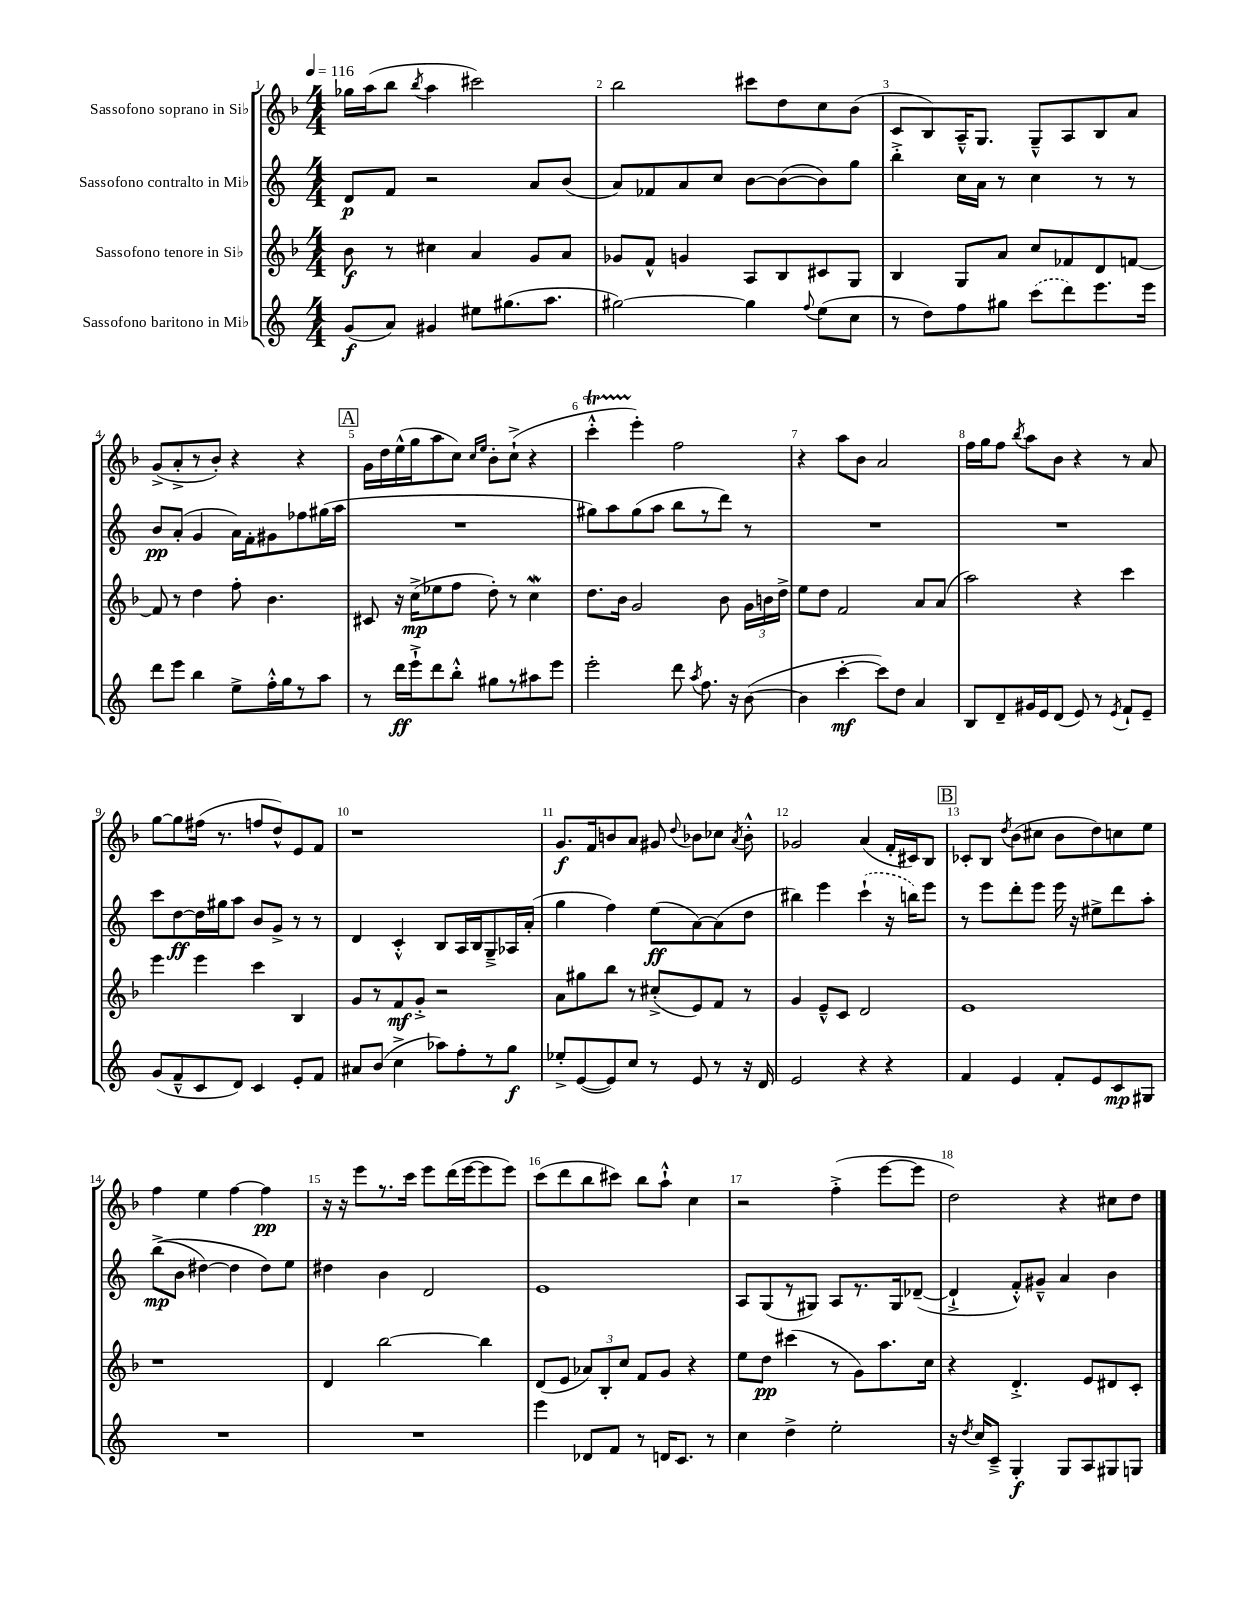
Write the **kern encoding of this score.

**kern	**kern	**kern	**kern
*staff4	*staff3	*staff2	*staff1
*clefG2	*clefG2	*clefG2	*clefG2
*k[]	*k[b-]	*k[]	*k[b-]
*M4/4	*M4/4	*M4/4	*M4/4
*MM116	*MM116	*MM116	*MM116
(8g/L	8b-\	8d/L	16gg-\LL
.	.	.	(16aa\J
8a/J)	8r	8f/J	8bb-\J
.	.	.	8qbb-/
4g#/	4cc#\	2r	4aa\
8ee#\L	4a/	.	2ccc#\)
(8.gg#\	.	.	.
.	8g/L	8a/L	.
8.aa\J	.	.	.
.	8a/J	(8b/J	.
=	=	=	=
[2gg#\)	8g-/L	8a/L)	2bb-\
.	8f^^/J	8f-/	.
.	4g/	8a/	.
.	.	8cc/J	.
4gg#\]	8A/L	[8b\L	8ccc#\L
.	8B-/	(8b\_	8dd\
8qqff/	.	.	.
(8ee\L	8c#/	8b\])	8cc\
8cc\J	8G/J	8gg\J	(8b-\J
=	=	=	=
8r	4B-/	4bb'^\	8c/L
8dd\L)	.	.	8B-/)
8ff\	8G/L	16cc\LL	16A~^^/K
.	.	16a\JJ	8.G/J
8gg#\J	8a/J	8r	.
(8ccc\L	8cc/L	4cc\	8G~^^/L
8ddd\)	8f-/	.	8A/
8.eee\	8d/	8r	8B-/
.	[8f/J	8r	8a/J
16eee\Jk	.	.	.
=	=	=	=
8ddd\L	8f/]	8b/L	(8g^/L
8eee\J	8r	(8a'/J	8a'^/
4bb\	4dd\	4g/	8r
.	.	.	8b-'/J)
8ee^\L	8ff'\	16a\LL)	4r
.	.	16f'\J	.
16ff'^^\L	4.b-\	8g#\	.
16gg\J	.	.	.
8r	.	8ff-\	4r
8aa\J	.	(16gg#\L	.
.	.	16aa\JJ	.
=	=	=	=
8r	8c#/	1r	16g\LL
.	.	.	16dd\
16ddd\LL	16r	.	(16ee^^\
16eee`^\J	(16cc^\LK	.	16gg\J
8ddd\	8ee-\	.	8aa\
8bb'^^\J	8ff\J	.	8cc\J)
.	.	.	16qqcc/LL
.	.	.	16qqee/JJ
8gg#\L	8dd'\)	.	8b-'\L
8r	8r	.	(8cc`^\J
8aa#\	4cc\	.	4r
8eee\J	.	.	.
=	=	=	=
2eee'\	8.dd\L	8gg#\L)	4ccc'^^\
.	.	8aa\	.
.	16b-\Jk	.	.
.	2g/	(8gg#\	4eee'\)
.	.	8aa\J	.
8ddd\	.	8bb\L	2ff\
8qaa/	.	.	.
8.ff\	.	8r	.
.	8b-\	8ddd\J)	.
16r	.	.	.
([8b\	24g\LL	8r	.
.	24b\	.	.
.	24dd^\JJ	.	.
=	=	=	=
4b\]	8ee\L	1r	4r
.	8dd\J	.	.
[4ccc'\	2f/	.	8aa\L
.	.	.	8b-\J
8ccc\]L)	.	.	2a/
8dd\J	.	.	.
4a/	8a/L	.	.
.	(8a/J	.	.
=	=	=	=
8B/L	2aa\)	1r	16ff\LL
.	.	.	16gg\J
8d~/	.	.	8ff\J
.	.	.	8qbb-/
16g#/L	.	.	8aa\L
16e/J	.	.	.
(8d/J	.	.	8b-\J
8e/)	4r	.	4r
8r	.	.	.
8qe/	.	.	.
8f`/L	4ccc\	.	8r
8e~/J	.	.	8a/
=	=	=	=
(8g/L	4eee\	8ccc\L	[8gg\L
8f~^^/	.	[8dd\	8gg\]
8c/	4eee\	16dd\]L	(16ff#\Jk
.	.	16gg#\J	8.r
8d/J)	.	8aa\J	.
4c/	4ccc\	8b/L	8ff/L
.	.	8g^/J	8dd^^/)
8e'/L	4B-/	8r	8e/
8f/J	.	8r	8f/J
=	=	=	=
8a#/L	8g/L	4d/	1r
(8b/J	8r	.	.
4cc^\	8f/	4c'^^/	.
.	8g'^/J	.	.
8aa-\L)	2r	8B/L	.
8ff'\	.	16A/L	.
.	.	16B/J	.
8r	.	8G~^/	.
8gg\J	.	16A-/L	.
.	.	(16a'/JJ	.
=	=	=	=
8ee-'^/L	8a\L	4gg\	8.g/L
([8e/	8gg#\	.	.
.	.	.	16f/k
8e/])	8bb-\J	4ff\)	8b/
8cc/J	8r	.	8a/J
8r	(8cc#'^/L	(8ee\L	8g#/
.	.	.	8qqdd/
8e/	8e/)	[8a\)	8b-\L
8r	8f/J	(8a\]	8cc-\J
.	.	.	8qa/
16r	8r	8dd\J	8b-'^^\
16d/	.	.	.
=	=	=	=
2e/	4g/	4bb#\)	2g-/
.	8e~^^/L	4eee\	.
.	8c/J	.	.
4r	2d/	(4ccc`\	(4a/
4r	.	16r	16f'/LL
.	.	16bb\LK)	16c#/J)
.	.	8eee\J	8B-/J
=	=	=	=
4f/	1e	8r	8c-'/L
.	.	8eee\L	8B-/J
.	.	.	8qdd/
4e/	.	8ddd'\	(8b-\L
.	.	8eee\J	8cc#\J
8f'/L	.	16eee\	8b-\L
.	.	16r	.
8e/	.	8ee#^\L	8dd\)
8c/	.	8ddd\	8cc\
8G#/J	.	8aa'\J	8ee\J
=	=	=	=
1r	1r	&((8bb^\L	4ff\
.	.	8b\J	.
.	.	[4dd#\)	4ee\
.	.	4dd#\]	[4ff\
.	.	8dd#\L&)	4ff\]
.	.	8ee\J	.
=	=	=	=
1r	4d/	4dd#\	16r
.	.	.	16r
.	.	.	8eee\L
.	[2bb-\	4b\	8.r
.	.	.	16ccc\Jk
.	.	2d/	8eee\L
.	.	.	(16ddd\L
.	.	.	[16eee\J
.	4bb-\]	.	8eee\]
.	.	.	8eee\J)
=	=	=	=
4eee\	(8d/L	1e	(8ccc\L
.	8e/J	.	8ddd\
8d-/L	12a-/L)	.	8bb-\
.	12B-'/	.	.
8f/J	.	.	8ccc#\J)
.	12cc/J	.	.
8r	8f/L	.	8bb-\L
16d/LK	8g/J	.	8aa`^^\J
8.c/J	.	.	.
.	4r	.	4cc\
8r	.	.	.
=	=	=	=
4cc\	8ee\L	8A/L	2r
.	8dd\J	(8G/	.
4dd^\	(4ccc#\	8r	.
.	.	8G#/J)	.
2ee'\	8r	8A/L	(4ff'^\
.	8g\L)	8.r	.
.	8.aa\	.	[8eee\L
.	.	16G#/k	.
.	.	([8d-~/J	8eee\]J
.	16cc\Jk	.	.
=	=	=	=
16r	4r	4d-`^/]	2dd\)
8qdd/	.	.	.
16cc/LK	.	.	.
8c~^/J	.	.	.
4G'/	4.d'^/	8f'^^/L)	.
.	.	8g#~^^/J	.
8G/L	.	4a/	4r
8A/	8e/L	.	.
8G#/	8d#/	4b\	8cc#\L
8G/J	8c'/J	.	8dd\J
==	==	==	==
*-	*-	*-	*-
